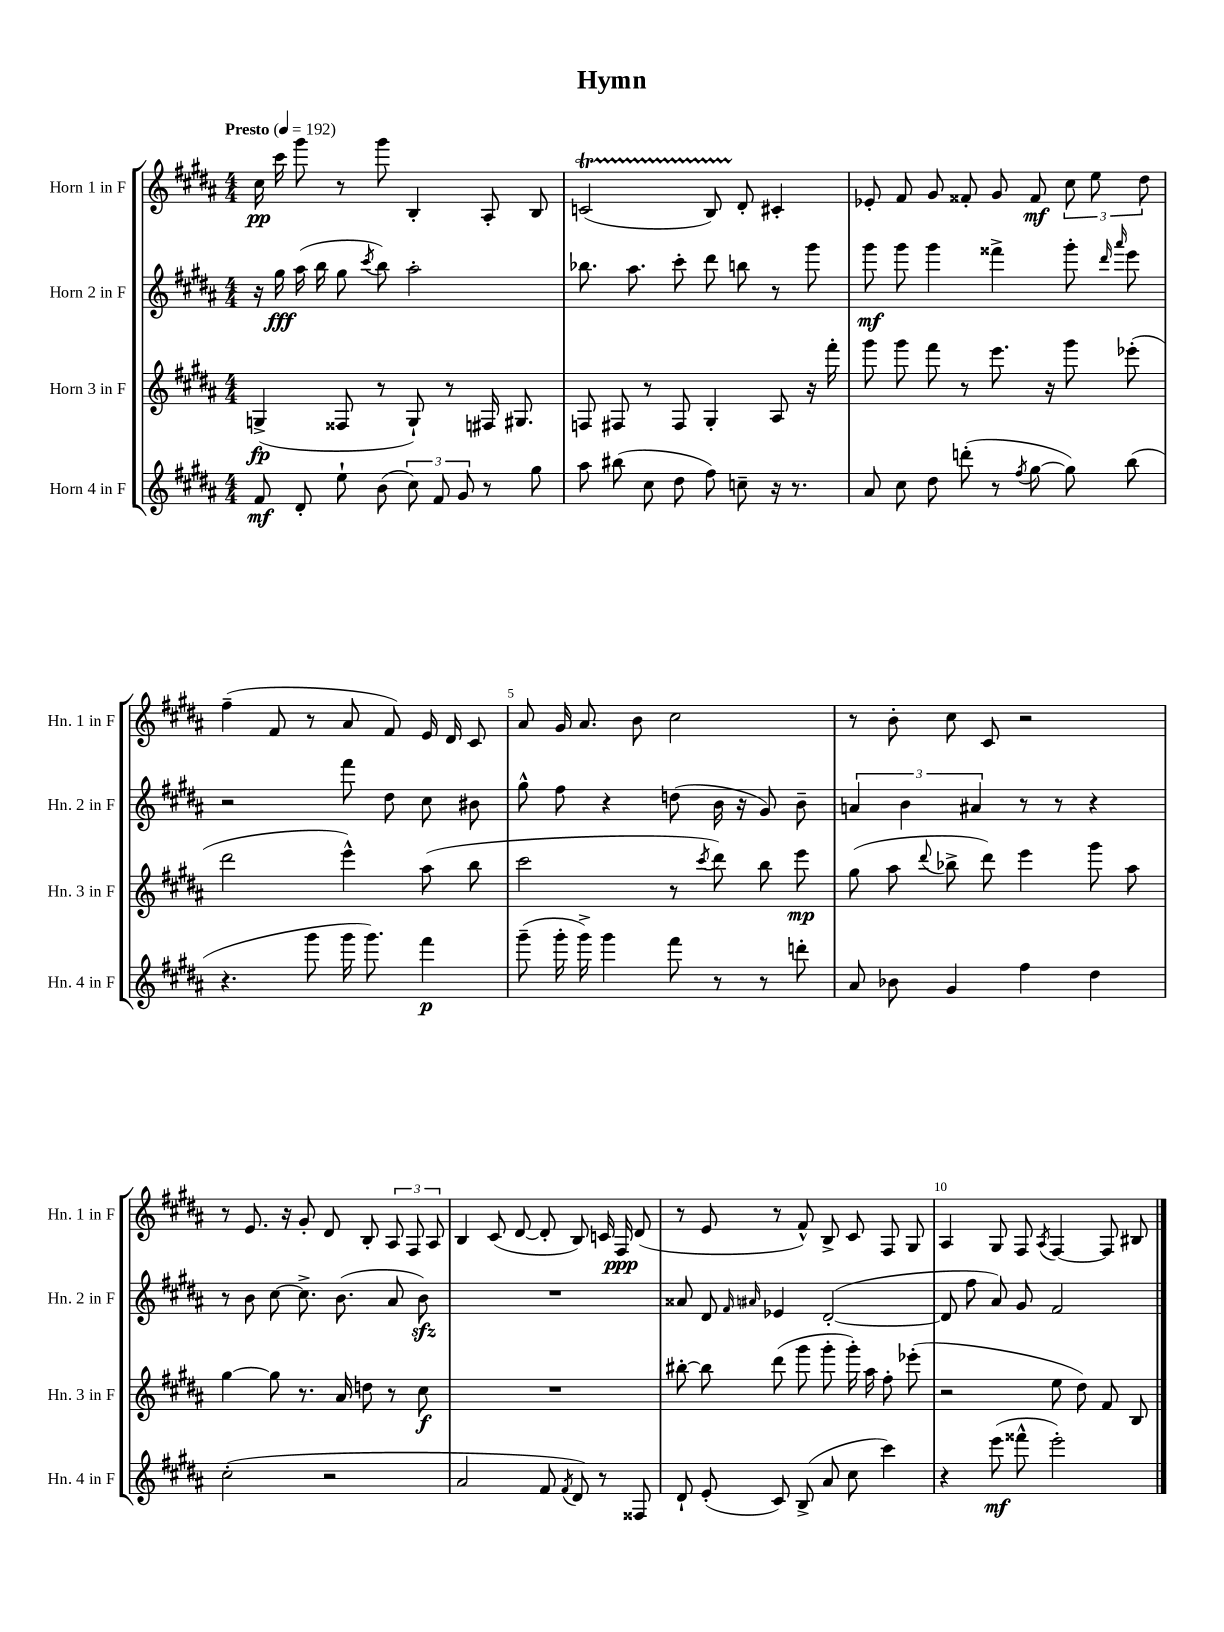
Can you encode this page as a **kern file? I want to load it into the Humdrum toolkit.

**kern	**kern	**kern	**kern
*staff4	*staff3	*staff2	*staff1
*clefG2	*clefG2	*clefG2	*clefG2
*k[f#c#g#d#a#]	*k[f#c#g#d#a#]	*k[f#c#g#d#a#]	*k[f#c#g#d#a#]
*M4/4	*M4/4	*M4/4	*M4/4
*MM192	*MM192	*MM192	*MM192
8f#	(4G^	16r	16cc#
.	.	16gg#	16ccc#
8d#'	.	(16aa#	8ggg#
.	.	16bb	.
8ee`	8F##	8gg#	8r
.	.	8qccc#	.
(8b	8r	8bb)	8ggg#
12cc#)	8G`)	2aa#'	4B'
12f#	.	.	.
.	8r	.	.
12g#	.	.	.
8r	16F#	.	8A#'
.	8.G#	.	.
8gg#	.	.	8B
=	=	=	=
8aa#	8F	8.bb-	(2c
(8bb#	8F#	.	.
.	.	8.aa#	.
8cc#	8r	.	.
8dd#	8F#	8ccc#'	.
8ff#)	4G#'	8ddd#	8B)
8cc~	.	8bb	8d#'
16r	8A#	8r	4c#'
8.r	.	.	.
.	16r	8ggg#	.
.	16fff#'	.	.
=	=	=	=
8a#	8ggg#	8ggg#	8e-'
8cc#	8ggg#	8ggg#	8f#
8dd#	8fff#	4ggg#	8g#
(8ddd'	8r	.	8f##'
8r	8.eee	4fff##^	8g#
8qff#	.	.	.
[8gg#	.	.	8f##
.	16r	.	.
8gg#])	8ggg#	8ggg#'	12cc#
.	.	.	12ee
.	.	16qqddd#	.
.	.	16qqaaa#	.
(8bb	(8eee-'	8eee	.
.	.	.	12dd#
=	=	=	=
4.r	2ddd#	2r	(4ff#~
.	.	.	8f#
8ggg#	.	.	8r
16ggg#	4eee^^)	8fff#	8a#
8.ggg#)	.	.	.
.	.	8dd#	8f#)
4fff#	(8aa#	8cc#	16e
.	.	.	16d#
.	8bb	8b#	8c#
=	=	=	=
(8ggg#~	2ccc#	8gg#^^	8a#
16ggg#'	.	8ff#	16g#
16ggg#^)	.	.	8.a#
4ggg#	.	4r	.
.	.	.	8b
8fff#	8r	(8dd	2cc#
.	8qccc#	.	.
8r	8ddd#)	16b	.
.	.	16r	.
8r	8bb	8g#)	.
8ddd'	8eee	8b~	.
=	=	=	=
8a#	(8gg#	6a	8r
8b-	8aa#	.	8b'
.	.	6b	.
.	8qqddd#	.	.
4g#	8bb-^	.	8cc#
.	.	6a#	.
.	8ddd#)	.	8c#
4ff#	4eee	8r	2r
.	.	8r	.
4dd#	8ggg#	4r	.
.	8aa#	.	.
=	=	=	=
(2cc#'	[4gg#	8r	8r
.	.	8b	8.e
.	8gg#]	[8cc#	.
.	.	.	16r
.	8.r	8.cc#^]	8g#'
2r	.	.	8d#
.	16a#	(8.b	.
.	8dd	.	8B'
.	8r	8a#	12A#
.	.	.	12F#
.	8cc#	8b)	.
.	.	.	12A#
=	=	=	=
2a#	1r	1r	4B
.	.	.	(8c#
.	.	.	[8d#
8f#	.	.	8d#']
8qf#	.	.	.
8d#)	.	.	8B)
8r	.	.	16c
.	.	.	16F#
8F##	.	.	(8d#
=	=	=	=
8d#`	[8bb#'	8a##	8r
(8e'	8bb#]	8d#	8e
.	.	16qqf#	.
.	.	16qqa#	.
8c#)	(8ddd#	4e-	8r
(8B^	8ggg#	.	8f#^^)
8a#	8ggg#'	([2d#'	8B^
8cc#	16ggg#')	.	8c#
.	16aa#	.	.
4ccc#)	8ff#'	.	8F#
.	(8eee-'	.	8G#
=	=	=	=
4r	2r	8d#]	4A#
.	.	8ff#	.
(8eee	.	8a#)	8G#
8fff##^^	.	8g#	8F#
.	.	.	8qA#
2eee')	8ee	2f#	[4F#
.	8dd#)	.	.
.	8f#	.	8F#]
.	8B	.	8B#
==	==	==	==
*-	*-	*-	*-
